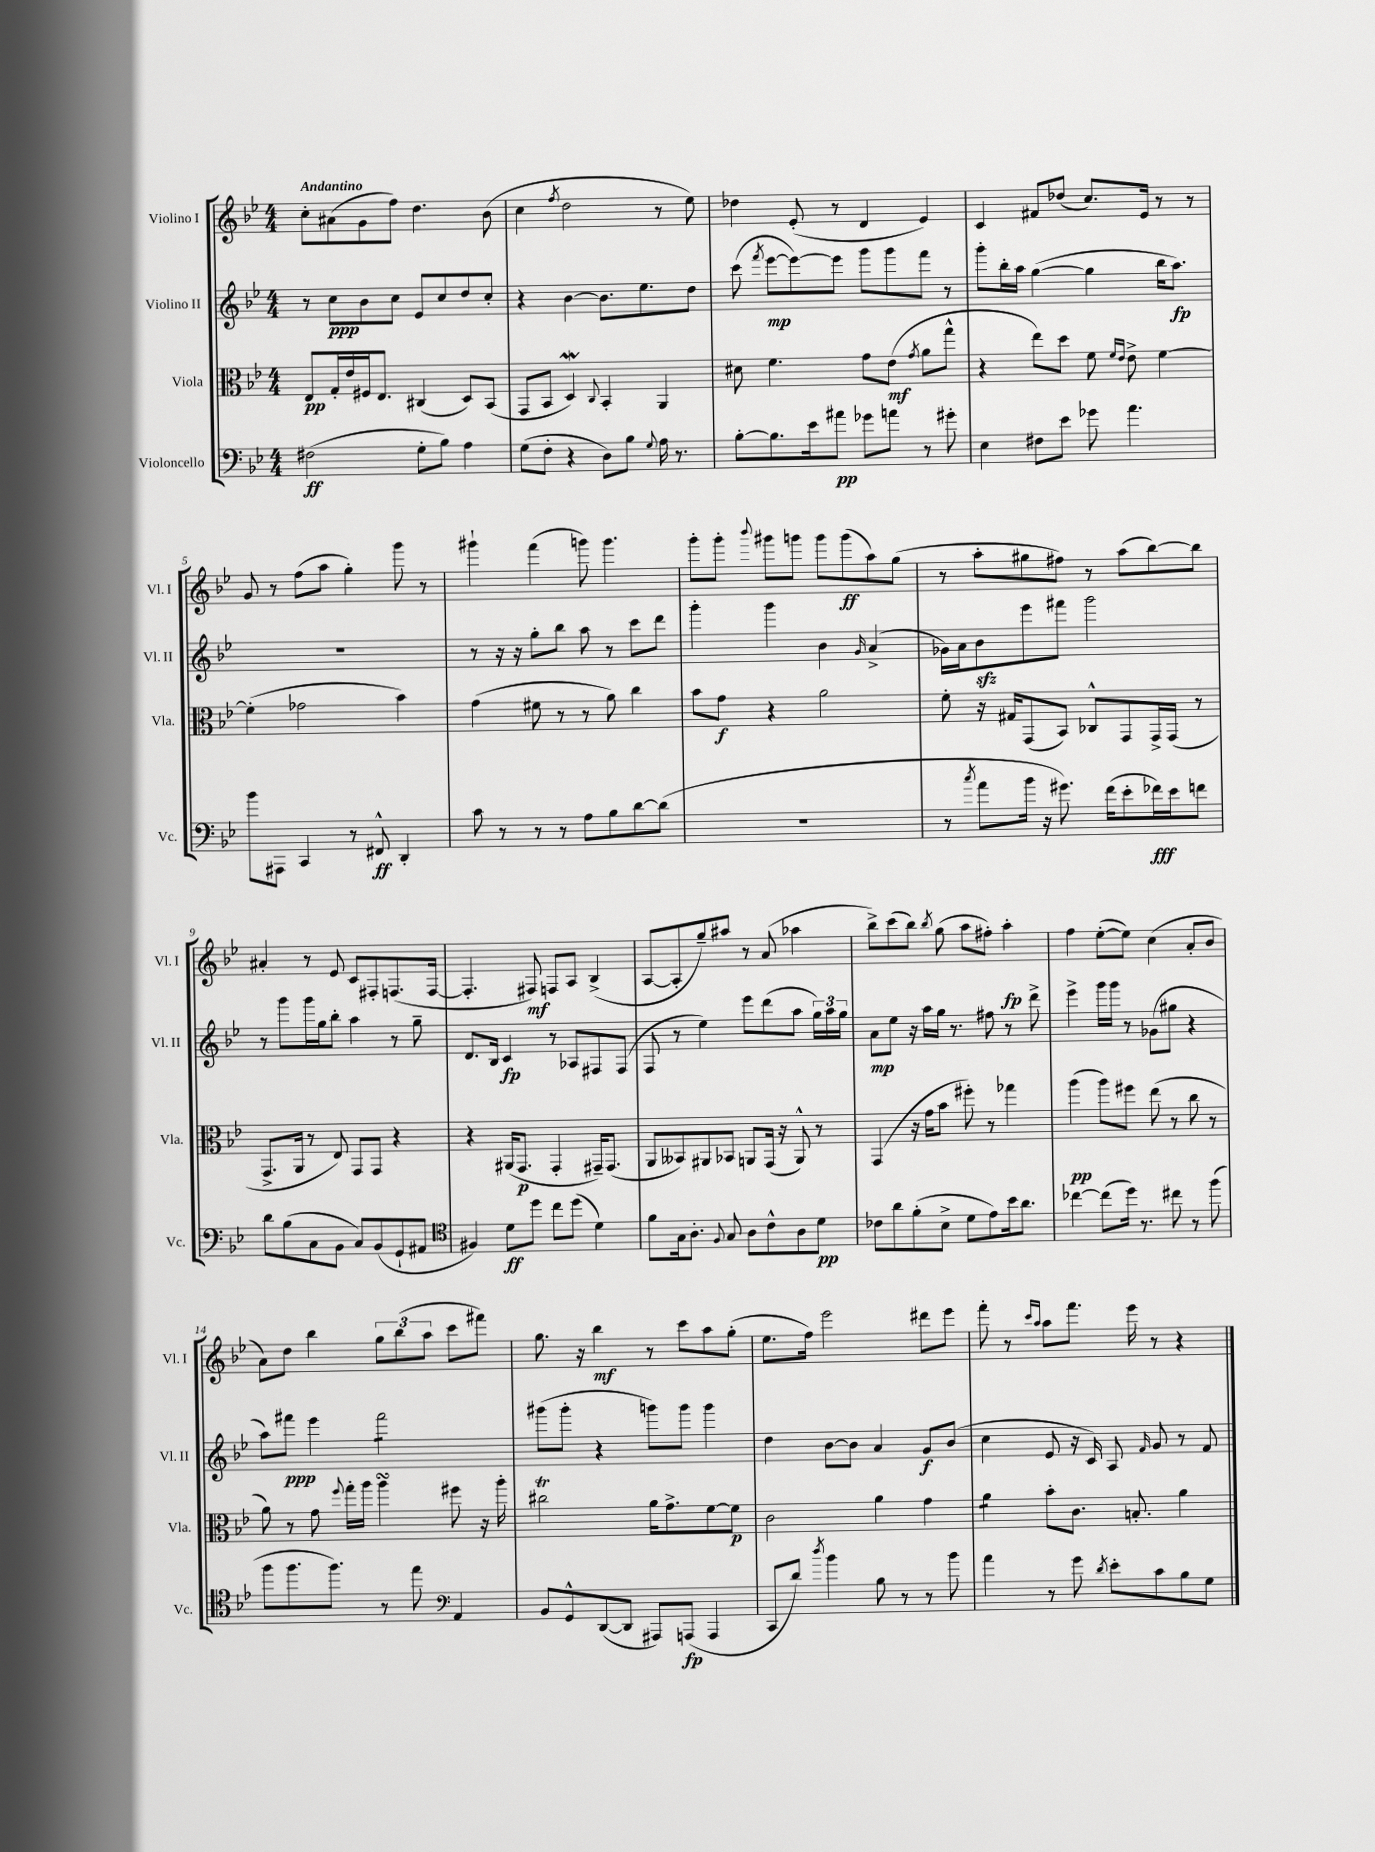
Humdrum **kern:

**kern	**dynam	**kern	**dynam	**kern	**dynam	**kern	**dynam
*part4	*part4	*part3	*part3	*part2	*part2	*part1	*part1
*staff4	*staff4	*staff3	*staff3	*staff2	*staff2	*staff1	*staff1
*I"Violoncello	*	*I"Viola	*	*I"Violino II	*	*I"Violino I	*
*I'Vc.	*	*I'Vla.	*	*I'Vl. II	*	*I'Vl. I	*
*clefF4	*	*clefC3	*	*clefG2	*	*clefG2	*
*k[b-e-]	*	*k[b-e-]	*	*k[b-e-]	*	*k[b-e-]	*
*M4/4	*	*M4/4	*	*M4/4	*	*M4/4	*
=1	=1	=1	=1	=1	=1	=1	=1
!	!	!	!	!	!	!LO:TX:a:B:t=Andantino	!
(2F#X\	ff	8E-/L	pp	8r	.	8cc'\L	.
.	.	16G'/L	.	8cc\L	ppp	(8a#X\	.
.	.	16e-/	.	.	.	.	.
.	.	16F#X/J	.	8b-\	.	8g\	.
.	.	8.E-/J	.	.	.	.	.
.	.	.	.	8cc\J	.	8ff\J)	.
8G'\L	.	(4C#X/	.	8e-/L	.	4.dd\	.
8B-\J)	.	.	.	8cc/	.	.	.
4A\	.	8D/L)	.	8dd/	.	.	.
.	.	(8BB-/J	.	8cc'/J	.	(8b-\	.
=2	=2	=2	=2	=2	=2	=2	=2
(8G\L	.	8GG/L	.	4r	.	4cc\	.
8F'\J	.	8BB-/J	.	.	.	.	.
.	.	.	.	.	.	8qff/	.
4r	.	4DW/)	.	[4b-\	.	2dd\	.
.	.	8qqC/	.	.	.	.	.
8D\L)	.	4BB-'/	.	8.b-\L]	.	.	.
8B-\J	.	.	.	.	.	.	.
.	.	.	.	8.ee-\	.	.	.
8qqG/	.	.	.	.	.	.	.
16A\	.	4AA/	.	.	.	8r	.
8.r	.	.	.	.	.	.	.
.	.	.	.	8dd\J	.	8ee-\)	.
=3	=3	=3	=3	=3	=3	=3	=3
[8B-'\L	.	8d#X\	.	(8ccc\	.	4dd-X\	.
.	.	.	.	8qfff/	.	.	.
8.B-\]	.	4.f\	.	[8eee-\L	mp	.	.
.	.	.	.	8eee-\_)	.	(8e-'/	.
16e-\k	.	.	.	.	.	.	.
8a#X\J	pp	.	.	8eee-\J]	.	8r	.
8g-X\L	.	8g\L	.	8ggg\L	.	4d/	.
8an\J	.	(8e-\J	mf	8ggg\	.	.	.
.	.	8qg/	.	.	.	.	.
8r	.	8a\L	.	8fff\J	.	4e-/)	.
8g#X'\	.	8gg^^\J	.	8r	.	.	.
=4	=4	=4	=4	=4	=4	=4	=4
4E-\	.	4r	.	8ggg'\L	.	4c/	.
.	.	.	.	16bb-'\L	.	.	.
.	.	.	.	16aa\JJ	.	.	.
8F#X\L	.	8ee-\L)	.	([4gg\	.	8f#X/L	.
8e-\J	.	8dd\J	.	.	.	(8dd-X/J	.
8g-X\	.	8f\	.	4gg\]	.	8.cc/L)	.
.	.	16qqf/LL	.	.	.	.	.
.	.	16qqe-/JJ	.	.	.	.	.
4.a\	.	8e-^\	.	.	.	.	.
.	.	.	.	.	.	16e-/Jk	.
.	.	[4f\	.	16bb-\KL	.	8r	.
.	.	.	.	8.aa\J)	fp	.	.
.	.	.	.	.	.	8r	.
!!LO:LB:g=z
=5	=5	=5	=5	=5	=5	=5	=5
8b-\L	.	(4f'\]	.	1r	.	8g/	.
8AAA#X\J	.	.	.	.	.	8r	.
4CC/	.	2g-X\	.	.	.	(8ff\L	.
.	.	.	.	.	.	8aa\J	.
8r	.	.	.	.	.	4gg'\)	.
8FF#X^^/	ff	.	.	.	.	.	.
4DD'/	.	4b-\)	.	.	.	8ggg\	.
.	.	.	.	.	.	8r	.
=6	=6	=6	=6	=6	=6	=6	=6
8c\	.	(4g\	.	8r	.	4ggg#X`\	.
8r	.	.	.	16r	.	.	.
.	.	.	.	16r	.	.	.
8r	.	8f#X\	.	8gg'\L	.	(4fff\	.
8r	.	8r	.	8bb-\J	.	.	.
8A\L	.	8r	.	8aa\	.	8gggn\)	.
8B-\	.	8a\)	.	8r	.	4.ggg\	.
[8d\	.	4cc\	.	8ccc\L	.	.	.
(8d\J]	.	.	.	8ddd\J	.	.	.
=7	=7	=7	=7	=7	=7	=7	=7
1r	.	8b-\L	.	4ggg'\	.	8ggg'\L	.
.	.	8g\J	f	.	.	8ggg'\J	.
.	.	.	.	.	.	8qqbbb-/	.
.	.	4r	.	4ggg\	.	8ggg#X\L	.
.	.	.	.	.	.	8gggn\J	.
.	.	2a\	.	4b-\	.	8ggg\L	.
.	.	.	.	.	.	(8ggg\	ff
.	.	.	.	16qqg/	.	.	.
.	.	.	.	(4a^/	.	8aa\)	.
.	.	.	.	.	.	(8gg\J	.
=8	=8	=8	=8	=8	=8	=8	=8
8r	.	8f'\	.	16g-X\LL)	.	8r	.
.	.	.	.	16a\J	.	.	.
8qcc/	.	.	.	.	.	.	.
8a\L	.	16r	.	8b-zz\	.	8aa'\L	.
.	.	16G#X/KL	.	.	.	.	.
16b-\Jk	.	(8GG/	.	8eee-\	.	8gg#X\	.
16r	.	.	.	.	.	.	.
8.g#X\)	.	8BB-/J)	.	8fff#X\J	.	8ff#X\J)	.
.	.	8C-X^^/L	.	2ggg\	.	8r	.
(16f\KL	.	.	.	.	.	.	.
8e-'\	.	8GG/	.	.	.	(8aa\L	.
16f-X\L)	fff	16GG^/L	.	.	.	[8bb-\)	.
16e-\J	.	(16GG/JJ	.	.	.	.	.
8fn\J	.	8r	.	.	.	8bb-\J]	.
!!LO:LB:g=z
=9	=9	=9	=9	=9	=9	=9	=9
8d\L	.	8.GG^/L	.	8r	.	4a#X'/	.
(8B-\	.	.	.	8ggg\L	.	.	.
.	.	16AA/Jk	.	.	.	.	.
8C\	.	8r	.	16ggg\L	.	8r	.
.	.	.	.	16gg\J	.	.	.
8BB-\J	.	8E-/)	.	8bb-'\J	.	8e-/	.
8C/L)	.	8GG/L	.	4aa\	.	8c/L	.
(8BB-/	.	8GG/J	.	.	.	8F#X'/	.
8GG`/	.	4r	.	8r	.	(8.Fn/	.
8AA#X/J	.	.	.	8gg~\	.	.	.
.	.	.	.	.	.	[16F/Jk	.
=10	=10	=10	=10	=10	=10	=10	=10
*clefC4	*	*	*	*	*	*	*
4F#X/)	.	4r	.	8.d/L	.	4.F'/]	.
.	.	.	.	16B-/Jk	.	.	.
8d\L	ff	(16AA#X/KL	.	4c/	fp	.	.
.	.	8.GG/J	p	.	.	.	.
8dd\J	.	.	.	.	.	8F#X/)	mf
8cc\L	.	4GG'/	.	8r	.	8Fn/L	.
(8dd\J	.	.	.	8A-X/L	.	8A/J	.
4d\)	.	16GG#X~/KL)	.	8F#X/	.	(4B-^/	.
.	.	(8.GG#/J	.	.	.	.	.
.	.	.	.	(8F#/J	.	.	.
=11	=11	=11	=11	=11	=11	=11	=11
8f\L	.	8AA/L	.	8F/	.	[8A/L	.
16G\k	.	8BB--X/)	.	8r	.	8A'/]	.
8.A'\J	.	.	.	.	.	.	.
.	.	8AA#X/	.	4ee-\)	.	8gg~/)	.
8qqF/	.	.	.	.	.	.	.
8G/	.	8BB-X/J	.	.	.	8aa#X/J	.
8A\L	.	8AAn/L	.	8eee-\L	.	8r	.
8c^^\	.	(16GG/Jk	.	(8ddd\	.	(8a/	.
.	.	16r	.	.	.	.	.
8A\	.	8AA^^/)	.	8aa\J	.	4aa-X\	.
8d\J	pp	8r	.	24gg\LL)	.	.	.
.	.	.	.	24aa\	.	.	.
.	.	.	.	24gg\JJ	.	.	.
=12	=12	=12	=12	=12	=12	=12	=12
8c-X\L	.	(4GG/	.	8a\L	mp	8bb-^\L)	.
8a\	.	.	.	8ee-\J	.	(8ccc\	.
(8f'\	.	16r	.	16r	.	8bb-\J)	.
.	.	16g\KL	.	16aa\LL	.	.	.
.	.	.	.	.	.	8qbb-/	.
8B-^\J	.	8b-\J	.	16gg\JJ	.	(8gg\	.
.	.	.	.	8.r	.	.	.
8d\L	.	8ff#X'\)	.	.	.	8aa\L	.
8e-\)	.	8r	.	8ff#X\	.	8ff#X'\J)	.
16b-\k	.	4gg-X\	.	8r	.	4aa'\	fp
8.a\J	.	.	.	.	.	.	.
.	.	.	.	8ddd^\	.	.	.
=13	=13	=13	=13	=13	=13	=13	=13
[4cc-X\	.	(4aa\	pp	4eee-^\	.	4ff\	.
(8cc-\L]	.	8aa\L)	.	16ggg\LL	.	([8ee-'\L	.
.	.	.	.	16ggg\JJ	.	.	.
16dd\Jk)	.	8ff#X\J	.	8r	.	8ee-\J])	.
8.r	.	.	.	.	.	.	.
.	.	(8ee-\	.	(8g-X\L	.	(4cc\	.
8cc#X\	.	8r	.	8gg#X\J	.	.	.
8r	.	8cc\	.	4r	.	8a'/L	.
(8ff\	.	8r	.	.	.	8b-/J	.
!!LO:LB:g=z
=14	=14	=14	=14	=14	=14	=14	=14
8ff\L	.	8a\)	.	8aa\L)	.	8a\L)	.
8.ff\	.	8r	.	8fff#X\J	ppp	8dd\J	.
.	.	8g\	.	4eee-\	.	4bb-\	.
8.ff\J)	.	.	.	.	.	.	.
.	.	8qqff/	.	.	.	.	.
.	.	16gg'\LL	.	.	.	.	.
.	.	16aa\JJ	.	.	.	.	.
*	*	*	*	*tremolo	*	*	*
8r	.	4aasSsS\	.	8fff#\L	.	12gg\L	.
.	.	.	.	.	.	(12bb-\	.
8ee-\	.	.	.	8fff#\	.	.	.
.	.	.	.	.	.	12aa\J	.
*clefF4	*	*	*	*	*	*	*
4AA/	.	8ff#X\	.	8fff#\	.	8ccc\L	.
.	.	16r	.	8fff#\J	.	8fff#X\J)	.
*	*	*	*	*Xtremolo	*	*	*
.	.	16aa'\	.	.	.	.	.
=15	=15	=15	=15	=15	=15	=15	=15
8BB-/L	.	2cc#Xt\	.	(8ggg#X\L	.	8.gg\	.
8GG^^/	.	.	.	8ggg#'\J	.	.	.
.	.	.	.	.	.	16r	.
([8DD/	.	.	.	4r	.	4bb-\	mf
8DD/J]	.	.	.	.	.	.	.
8AAA#X/L)	.	16a\KL	.	8gggn\L)	.	8r	.
.	.	8.g^\	.	.	.	.	.
(8AAAn/J	fp	.	.	8ggg\J	.	8ccc\L	.
4AAA/	.	[8f\	.	4ggg\	.	8aa\	.
.	.	8f\J]	p	.	.	(8gg'\J	.
=16	=16	=16	=16	=16	=16	=16	=16
8CC/L	.	2c\	.	4dd\	.	8.ee-\L	.
8d/J)	.	.	.	.	.	.	.
.	.	.	.	.	.	16ff\Jk)	.
8qdd/	.	.	.	.	.	.	.
4b-\	.	.	.	[8b-\L	.	2eee-\	.
.	.	.	.	8b-\J]	.	.	.
8B-\	.	4a\	.	4a/	.	.	.
8r	.	.	.	.	.	.	.
8r	.	4g\	.	8g/L	f	8ddd#X\L	.
8b-\	.	.	.	(8b-/J	.	8eee-\J	.
=17	=17	=17	=17	=17	=17	=17	=17
*	*	*tremolo	*	*	*	*	*
4a\	.	8a\L	.	4cc\	.	8fff'\	.
.	.	8a\J	.	.	.	8r	.
*	*	*Xtremolo	*	*	*	*	*
.	.	.	.	.	.	16qqccc/LL	.
.	.	.	.	.	.	16qqaa/JJ	.
8r	.	8b-'\L	.	8e-/	.	8aa\L	.
8g\	.	8.c\J	.	16r	.	8.fff\J	.
.	.	.	.	16c/)	.	.	.
8qd/	.	.	.	.	.	.	.
8e-'\L	.	.	.	8A/	.	.	.
.	.	8.Bn'/	.	.	.	16eee-\	.
.	.	.	.	16qqf/	.	.	.
8c\	.	.	.	8g/	.	8r	.
8B-\	.	4a\	.	8r	.	4r	.
8G\J	.	.	.	8f/	.	.	.
==	==	==	==	==	==	==	==
*-	*-	*-	*-	*-	*-	*-	*-
